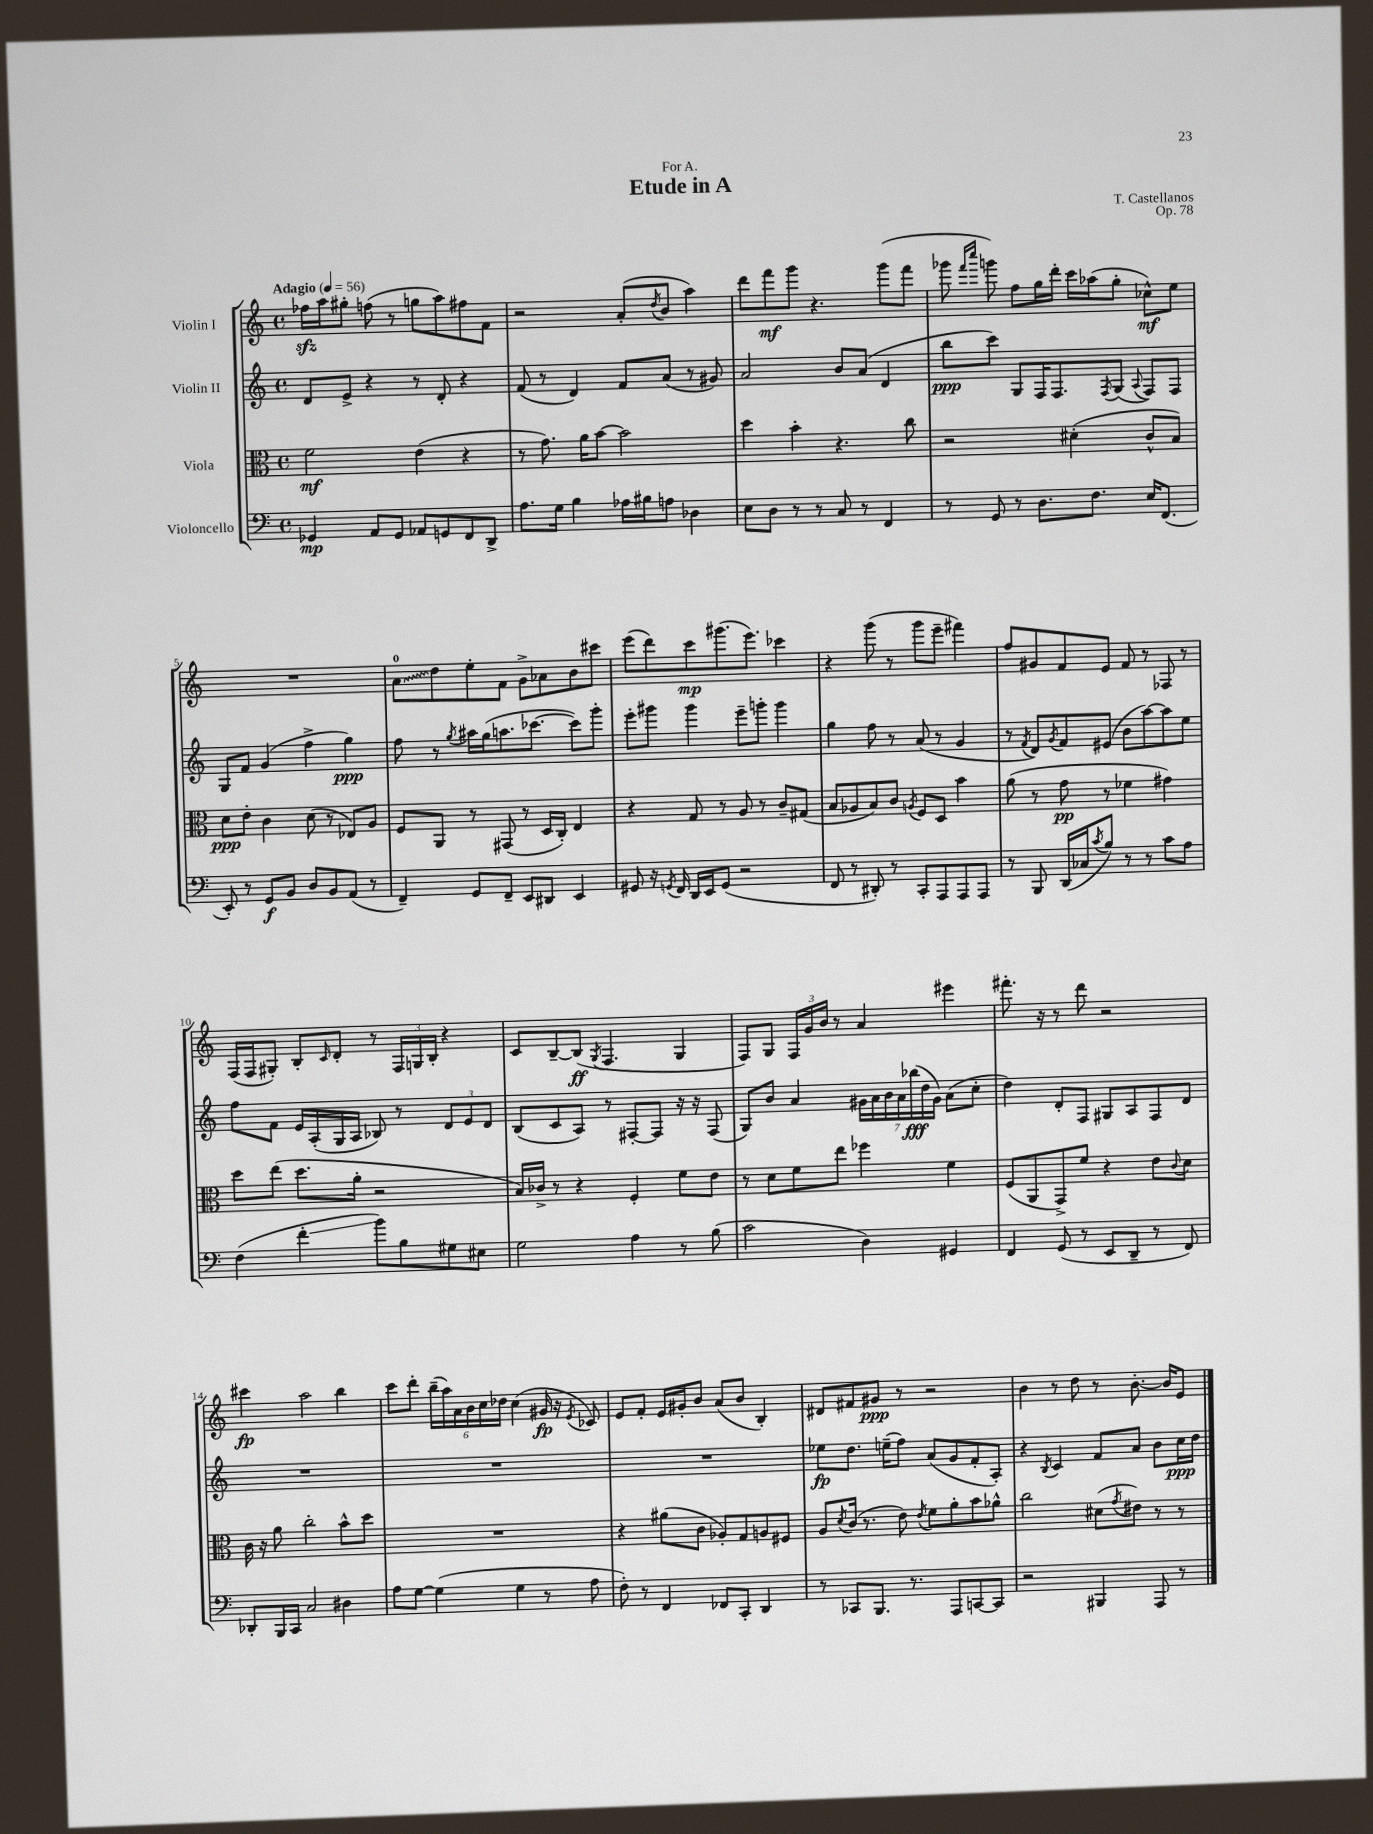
\header { title = "Etude in A" composer = "T. Castellanos" dedication = "For A." opus = "Op. 78" }
<<
\new StaffGroup <<
\new Staff = "s0" \with { instrumentName = "Violin I" } {
    \clef treble \key c \major \defaultTimeSignature \time 4/4 \tempo "Adagio" 4 = 56
    fes''16\sfz a''16 gis''8-. f''8( r8 g''8 a''8) fis''8 f'8 |
    r2 a'8-.( \acciaccatura { d''8 } b'8 a''4) |
    d'''8 f'''8\mf g'''8 r4. g'''8( f'''8 |
    ges'''8 \grace { f'''16 c''''16 } g'''8) f''8 g''16 d'''16-. c'''16 aes''16( g''8-. ces''8-^\mf) e''8 |
    R1 |
    \once \override Glissando.style = #'zigzag a'8-0\glissando d''8 e''8-. f'8 g'8-> aes'8 b'8 cis'''8 |
    e'''8( d'''8) c'''8\mp gis'''8.( e'''8.) ces'''4 |
    r4 g'''8( r8 g'''8 e'''8-- fis'''4) |
    f''8 gis'8 f'8 e'8 f'8 r8 fes8 r8 |
    f16( f16 gis8-.) b8-. \grace { c'16 } d'8-. r8 \tuplet 3/2 { f16 g16 b16-. } r4 |
    c'8 b8~-- b8\ff( \acciaccatura { g8 } f4. g4 |
    f8) g8 \tuplet 3/2 { f16 g'16 b'16 } r8 a'4 eis'''4 |
    fis'''8.-. r16 r8 d'''8 r2 |
    cis'''4\fp a''2 b''4 |
    c'''8 d'''8-. \tuplet 6/4 { b''16--( a''16) a'16 b'16 c''16 des''16 } c''4( gis'16\fp r16 \acciaccatura { e'8 } ces'8) |
    e'8 f'8-. e'16 gis'16-. b'8 a'8( b'8 b4-.) |
    dis'8 fis'8 gis'8\ppp r8 r2 |
    b'4 r8 d''8 r8 b'8.~-. b'16 e'8 \bar "|." |
}
\new Staff = "s1" \with { instrumentName = "Violin II" } {
    \clef treble \key c \major \defaultTimeSignature \time 4/4
    d'8 e'8-> r4 r8 d'8-. r4 |
    f'8( r8 d'4) f'8 a'8( r8 gis'8) |
    a'2 b'8 a'8( d'4 |
    b''8\ppp c'''8) g8 f16 f8. \acciaccatura { f8 } g8( \appoggiatura { a8 } f8) f8 |
    g8 f'8 g'4( f''4-> g''4\ppp) |
    f''8 r8 \acciaccatura { g''8 } ais''16 g''16( a''8. ces'''8.~ ces'''8) g'''8-. |
    e'''8-. gis'''8 gis'''4 e'''8-- g'''8-. g'''4 |
    g''4 f''8 r8 a'8( r8 g'4 |
    r8 \acciaccatura { f'8 } d'8) \acciaccatura { g'8 } f'8 eis'8( b'8 a''8~) a''8 e''8 |
    f''8 f'8 e'16 a16-.( g16 a16 bes8) r8 \tuplet 3/2 { d'8 e'8 d'8 } |
    b8( c'8 a8) r8 fis8~-. fis8 r16 r16 fis8( |
    g8) b'8 a'4 \tuplet 7/4 { gis'16 a'16 b'16 a'16 bes''16\fff( d''16 gis'16) } a'8( c''8-. |
    d''4) d'8-. f8 gis8 a8 f8 d'8 |
    R1 |
    R1 |
    R1 |
    ees''8\fp d''8. e''16--( f''8) a'8( g'8 f'8-. a8-.) |
    r4 \acciaccatura { b8 } c'4 f'8 a'8 b'8 c''16\ppp d''16 \bar "|." |
}
\new Staff = "s2" \with { instrumentName = "Viola" } {
    \clef alto \key c \major \defaultTimeSignature \time 4/4
    f'2\mf e'4( r4 |
    r8 g'8.) a'16 b'8~ b'2 |
    d''4 b'4-. r4. c''8 |
    r2 dis'4-.( c'8-^ b8) |
    d'8\ppp e'8-. c'4 d'8( r8 ees8) a8 |
    f8 a,8 r8 gis,8( r8 d16 c16-.) e4 |
    r4 g8 r8 a8 r8 c'8-- gis8( |
    b8 aes8 b8) c'8 \acciaccatura { a8 } f8 d8 b'4 |
    a'8( r8 g'8\pp r8 fes'4 gis'4) |
    d''8 e''8( d''8. a'16-. r2 |
    b16) ces'16-> r8 r4 f4-. f'8 e'8 |
    r8 d'8 f'8 e''8 fes''4 f'4 |
    f8( a,8 g,8->) f'8 r4 e'8 \appoggiatura { c'8 } d'8 |
    c'16 r16 a'8 c''2-. b'8-^ d''8 |
    R1 |
    r4 ais'8( c'8 aes8-.) g8 a8 fis8 |
    a8 \acciaccatura { d'8 } c'16( r8. e'8) \acciaccatura { e'8 } f'8 a'8-. b'8 aes'8-^ |
    c''2 dis'8( \acciaccatura { g'8 } eis'8) r8 r8 \bar "|." |
}
\new Staff = "s3" \with { instrumentName = "Violoncello" } {
    \clef bass \key c \major \defaultTimeSignature \time 4/4
    ges,4\mp a,8 ges,8 aes,8 g,8 f,8 d,8-> |
    a8. g16 b4 aes16 bis16 a8 des4 |
    e8 d8 r8 r8 c8 r8 f,4 |
    r8 g,8 r8 d8. f8. e16 f,8.( |
    e,8-.) r8 g,8\f b,8 d8 b,8 a,8( r8 |
    f,4--) g,8 f,8-- e,8 dis,8 e,4 |
    gis,8 r16 \acciaccatura { g,8 } f,16 d,16 e,16 g,8( r2 |
    f,8 r8 dis,8-.) r8 c,8-. a,,8 a,,8 a,,8 |
    r8 b,,8 d,16( ces16 \acciaccatura { c'8 } b8) r8 r8 c'8 a8 |
    f4( f'4-.\glissando b'8) b8 gis8 eis8 |
    g2 a4 r8 b8( |
    c'2 d4) gis,4 |
    f,4 g,8( r8 e,8 d,8-- r8 f,8) |
    des,8-. b,,16 c,16 c2 dis4 |
    a8 g8~ g4( g4 r8 a8 |
    f8-.) r8 f,4 fes,8 c,8-. d,4 |
    r8 ces,8 b,,8. r8. a,,8 c,8~ c,8 |
    r2 bis,,4 a,,8 r8 \bar "|." |
}
>>
>>
